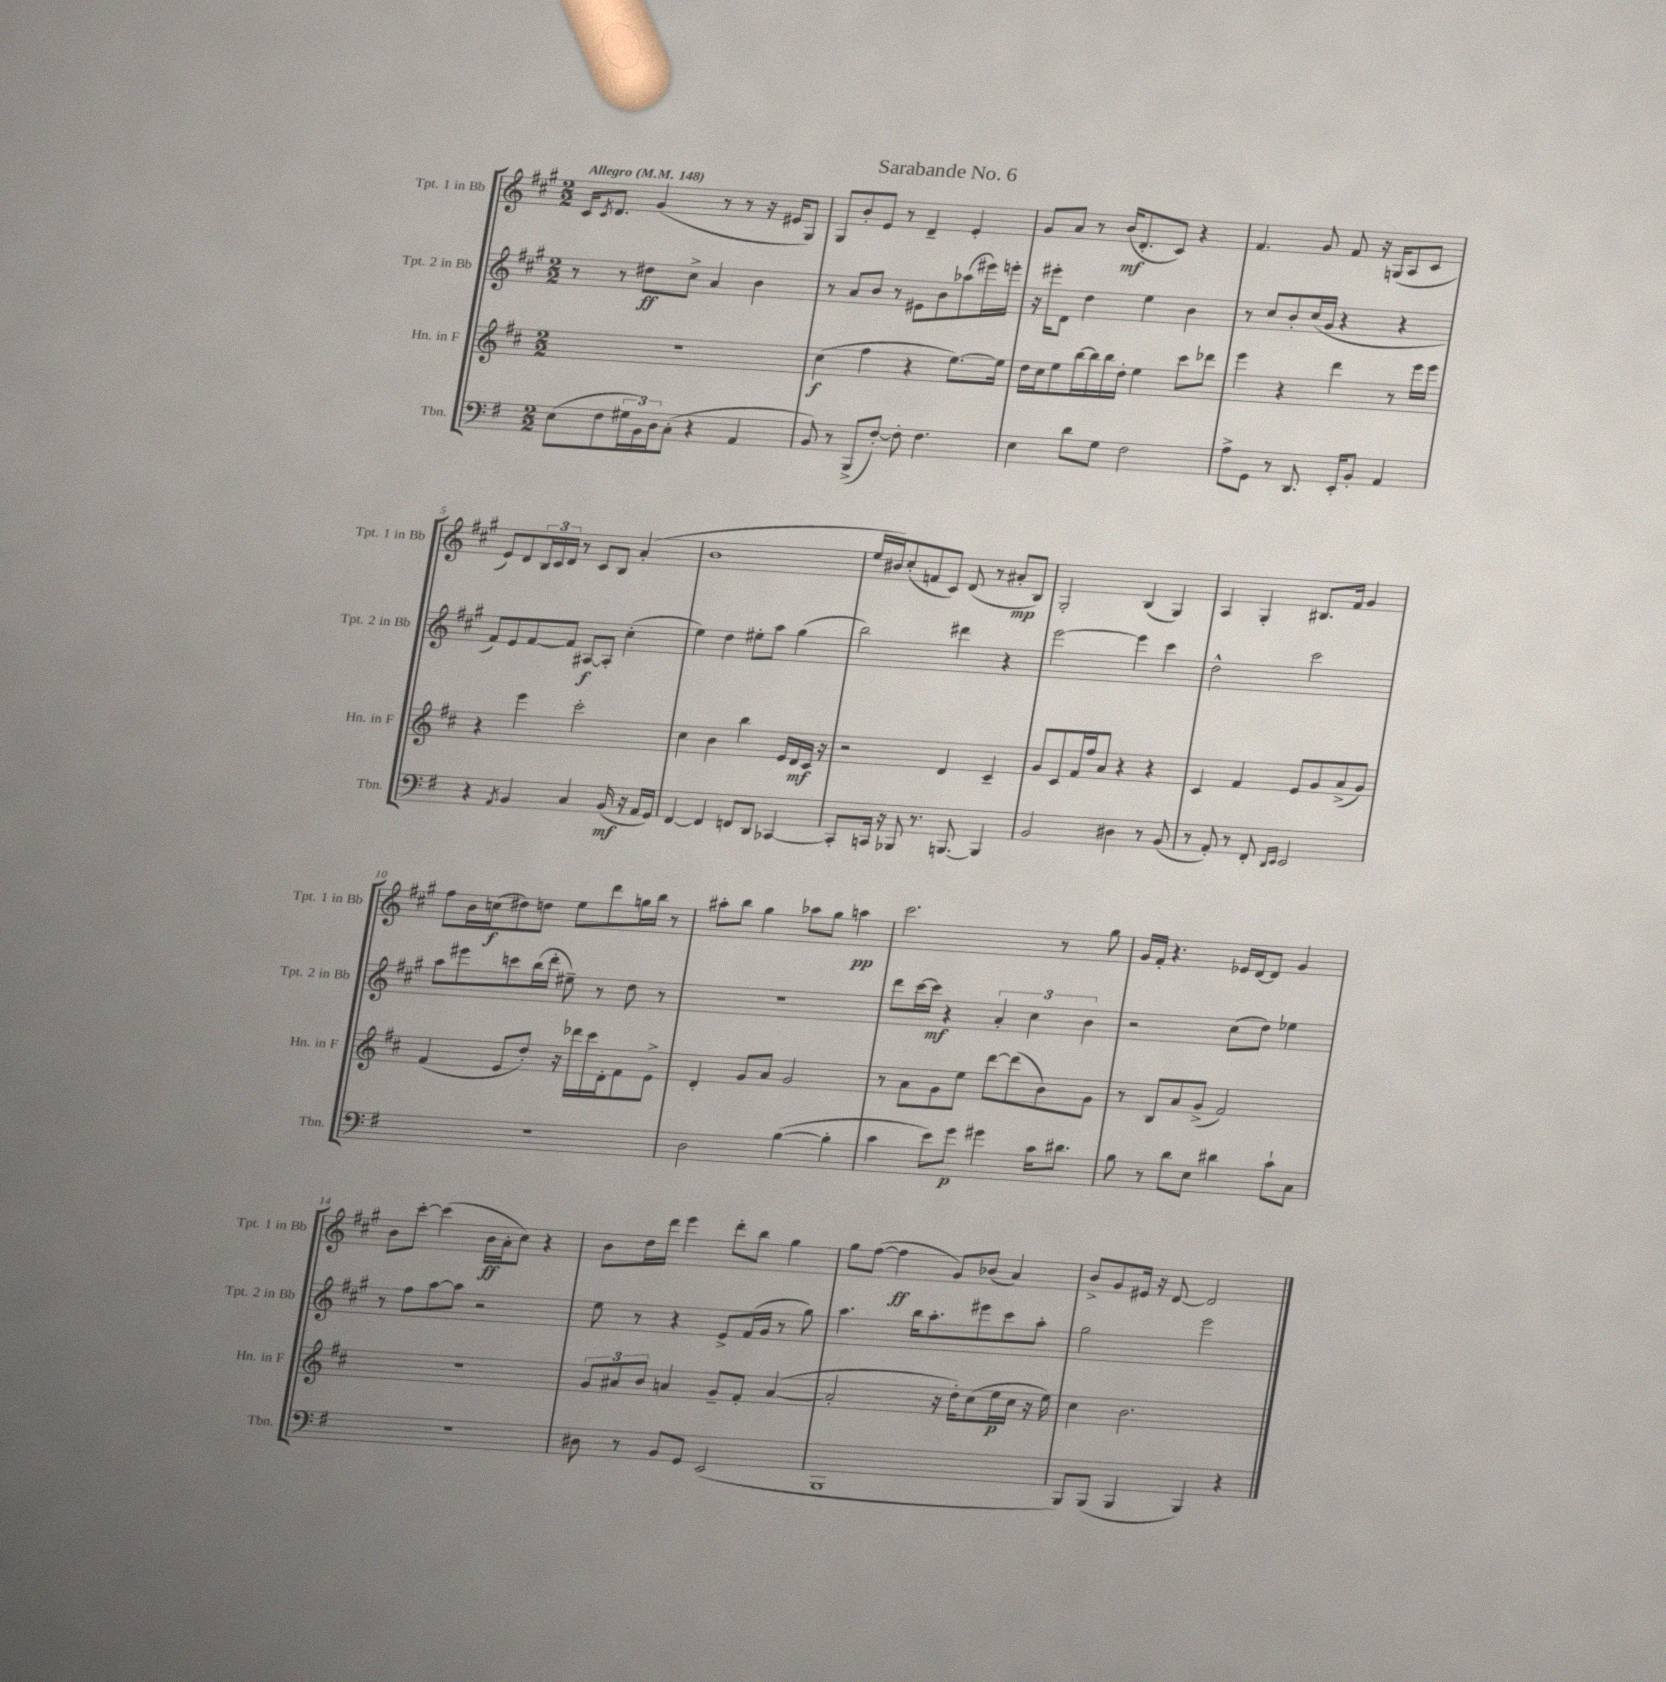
\header { title = "Sarabande No. 6" }
<<
\new StaffGroup <<
\new Staff = "s0" \with { instrumentName = "Tpt. 1 in Bb" shortInstrumentName = "Tpt. 1 in Bb" } {
    \clef treble \key a \major \numericTimeSignature \time 2/2 \tempo "Allegro" 4 = 148
    cis'16 \acciaccatura { cis'8 } d'8. gis'4( r8 r8 r16 eis'16 gis8) |
    gis8 b'8-. e'8 r8 d'4-- e'4-. |
    gis'8 a'8 r8 b'16\mf( d'8.-. cis'8) r4 |
    fis'4. gis'8 fis'8 r16 g16( a8 cis'8 |
    e'8) d'8 \tuplet 3/2 { b16 cis'16 d'16 } r8 cis'8 b8 a'4-.( |
    b'1 |
    e''16 bis'16) cis''8-.( f'8 cis'8) d'8( r8 ais'8-.\mp b8) |
    gis2-. b4( gis4) |
    a4 gis4-. bis8. fis'16 gis'4 |
    fis''8 b'16 c''16\f( dis''8) d''8 e''8 d'''8 g''16 b''16 r8 |
    ais''8-. b''8 gis''4 aes''8 gis''8 a''4\pp |
    cis'''2. r8 gis''8 |
    gis'16 fis'16-. r4. ees'16 d'16~ d'8 gis'4 |
    b'8 cis'''8~-. cis'''4( b'16\ff a'16-. cis''8) r4 |
    b'8 d''16 d'''16 e'''4 d'''8-. b''8 gis''4 |
    gis''8 fis''8~( fis''4\ff gis'8) bes'8( a'4) |
    b'8-> gis'8 eis'16 r16 d'8~ d'2 \bar "|." |
}
\new Staff = "s1" \with { instrumentName = "Tpt. 2 in Bb" shortInstrumentName = "Tpt. 2 in Bb" } {
    \clef treble \key a \major \numericTimeSignature \time 2/2
    r8 r8 dis''8\ff cis''8-> a'4 b'4 |
    r8 a'8 b'8 r8 eis'8 b'8 aes''8( eis'''16) e'''16-. |
    r16 eis'''16-. d'8 d''4 e''4 b'4 |
    r8 cis''8 b'8-. cis''16( gis'16 r4 r4 |
    fis'8) e'8 fis'8~ fis'8 ais8~\f ais8-. cis''4-.( |
    e''4) d''4 eis''8-. a''8 gis''4( |
    b''2) dis'''4 r4 |
    e'''2~ e'''4 cis'''4 |
    d''2-^ cis'''2 |
    a''8 eis'''8 c'''8 b''16( d'''16-. eis''8--) r8 d''8 r8 |
    R1 |
    d'''8 cis'''16~ cis'''16\mf r4 \tuplet 3/2 { a'4-. cis''4 b'4 } |
    r2 cis''8( d''8) ees''4 |
    r8 fis''8 a''8~ a''8 r2 |
    e''8 r8 r4 e'8-> fis'16( gis'16 r8 gis''8) |
    a''4. b''16 a''8.-. eis'''8 cis'''8 a''8-. |
    gis''2 e'''2 \bar "|." |
}
\new Staff = "s2" \with { instrumentName = "Hn. in F" shortInstrumentName = "Hn. in F" } {
    \clef treble \key d \major \numericTimeSignature \time 2/2
    R1 |
    cis''4\f( fis''4 r4 e''8.~) e''16 |
    d''16 cis''16 e''8 b''16~ b''16 b''16 d''16-. e''4 cis'''8 des'''8 |
    e'''4 r4 d'''4 r8 e'''16 e'''16 |
    r4 e'''4 cis'''2-. |
    cis''4 b'4 b''4 e'16 d'16\mf cis'16 r16 |
    r2 d'4 cis'4-- |
    g'8 cis'8 fis'16 fis''16 a'8 r4 r4 |
    cis'4 fis'4 e'8 g'8 a'8->( g'8) |
    fis'4( e'8 d''8-.) r16 des'''16 cis'''16 d'16-. fis'8 e'8-> |
    d'4-. g'8 a'8 g'2 |
    r8 a'8 g'8 e''8 d'''8~ d'''8( b'8) g'8 |
    r8 b8 a'8 g'8->( fis'2) |
    R1 |
    \tuplet 3/2 { g'8 ais'8 b'8 } a'4 g'8-- fis'8-. a'4~( |
    a'2-. r16 d''16-.) cis''8( e''16\p cis''16 r16 e''16) |
    cis''4 b'2. \bar "|." |
}
\new Staff = "s3" \with { instrumentName = "Tbn." shortInstrumentName = "Tbn." } {
    \clef bass \key g \major \numericTimeSignature \time 2/2
    e8( fis8 \tuplet 3/2 { gis16 b,16) d16 } c8-.( r4 a,4 |
    b,8) r8 b,,8->( fis8~-.) fis8-. fis4. |
    e4 d'8 g8 fis2 |
    a8-> g,8 r8 d,8. e,16-. b,8-. a,4 |
    r4 \acciaccatura { a,8 } b,4 c4 b,16\mf( r16 a,16 g,16) |
    fis,4~ fis,4 f,8 d,8 ces,4~ |
    ces,8-. c,16 r16 bes,,8 r8. b,,8.~ b,,4 |
    b,2 dis4 r8 b,8( |
    r8 a,8-.) r8 fis,8-. \grace { d,16 e,16 } e,2 |
    r1 |
    d2 b4~( b4-. |
    c'4 e'8) g'8\p gis'4 c'16 dis'8. |
    b8 r8 d'8 e8 dis'4 c'8-! c8 |
    r1 |
    dis8 r8 b,8 g,8 e,2( |
    b,,1 |
    b,,8) b,,8( b,,4 b,,4) r4 \bar "|." |
}
>>
>>
